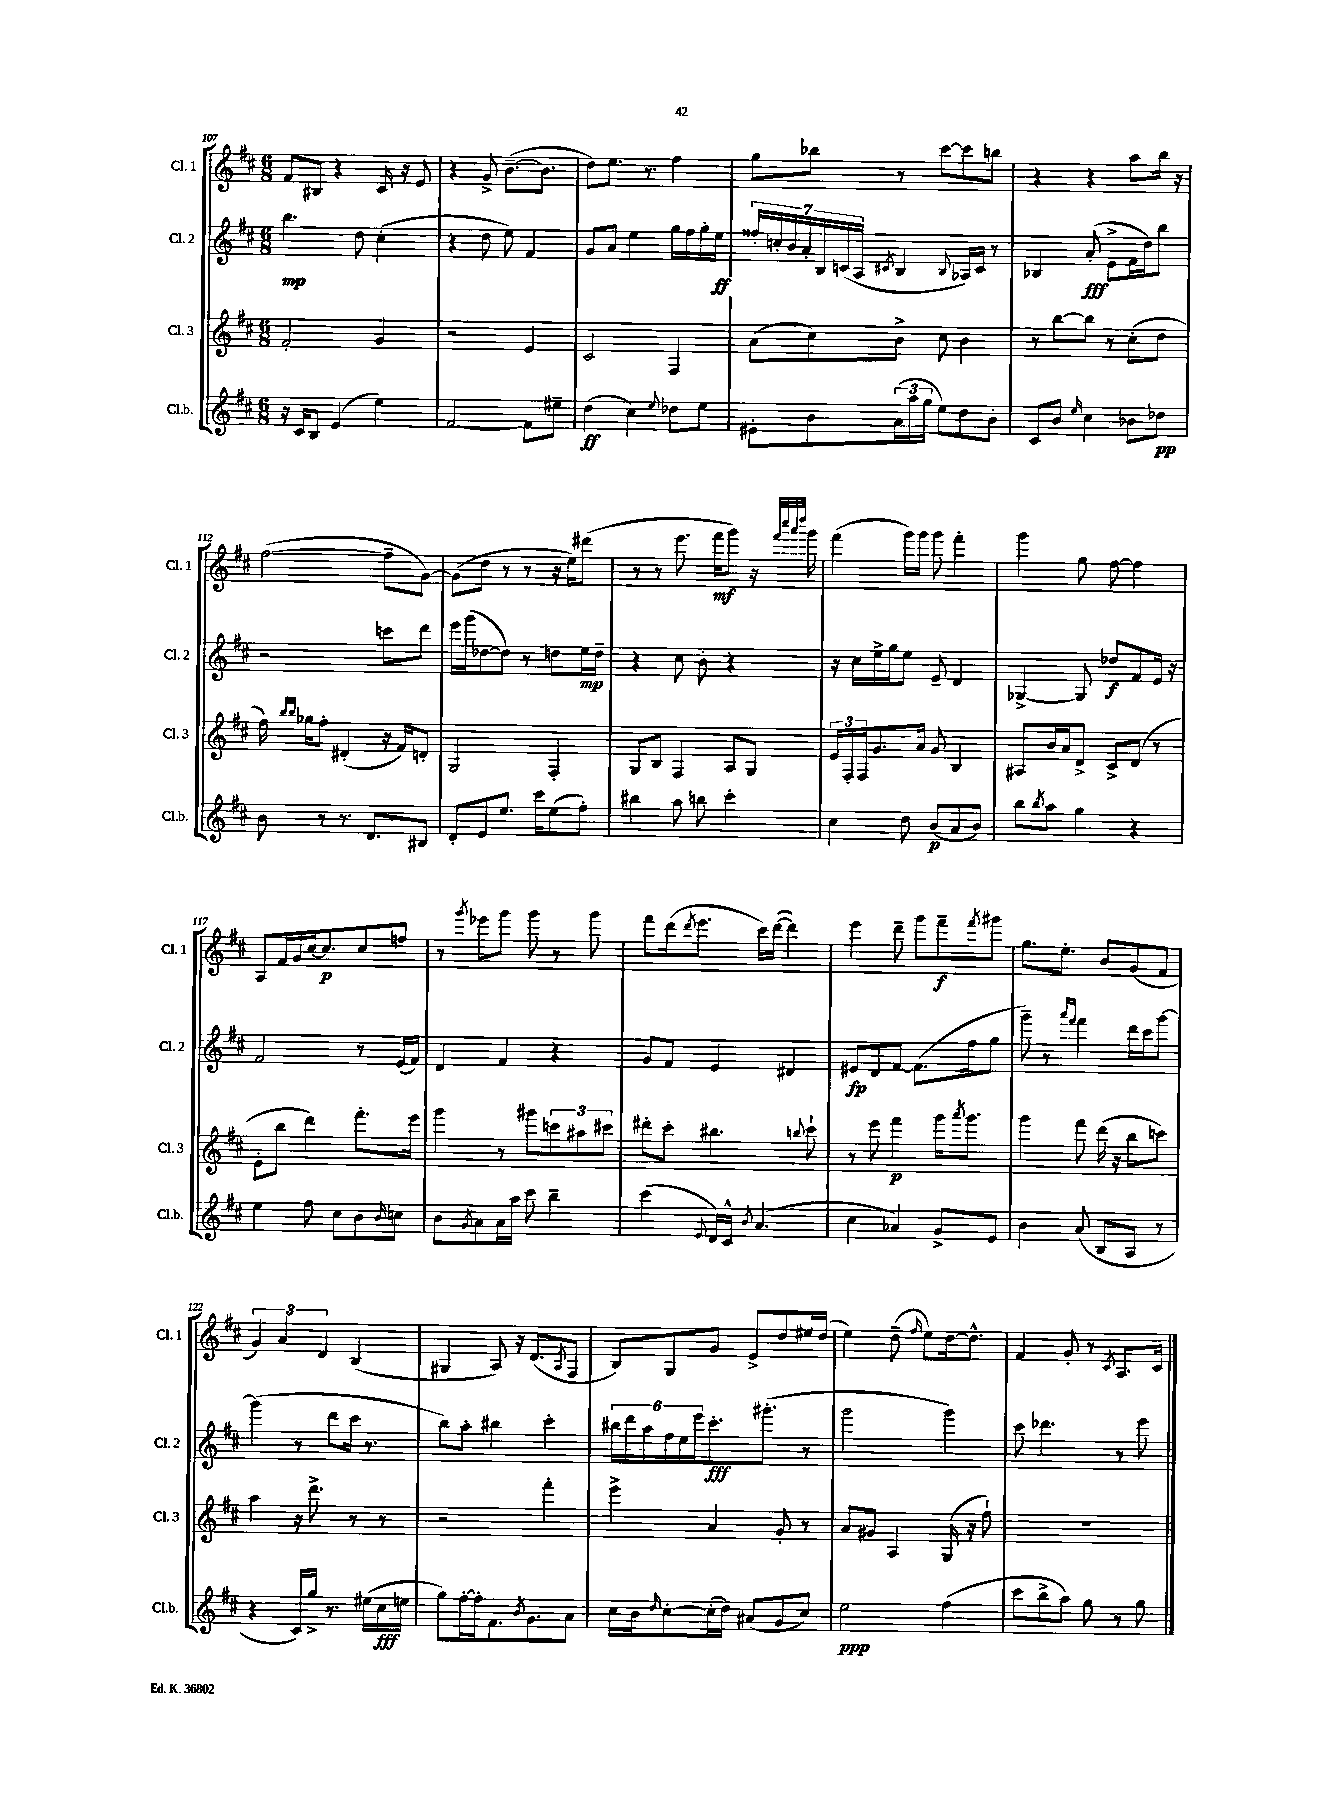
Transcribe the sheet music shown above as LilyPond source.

<<
\new StaffGroup <<
\new Staff = "s0" \with { instrumentName = "Cl. 1" shortInstrumentName = "Cl. 1" } {
    \clef treble \key d \major \numericTimeSignature \time 6/8
    fis'8 bis8 r4 cis'16 r16 e'8 |
    r4 g'8-> b'8.~--( b'8. |
    d''8) e''8. r8. fis''4 |
    g''8 bes''8 r8 cis'''8~ cis'''8 b''8 |
    r4 r4 a''8 b''16 r16 |
    fis''2~( fis''8-- g'8~) |
    g'8( d''8 r8 r8 r16 e''16) dis'''8( |
    r8 r8 e'''8. fis'''16\mf g'''8) r16 \grace { fis'''32 cis''''32 a'''32 d''''32 } g'''16 |
    fis'''4( g'''16) g'''16 g'''8 fis'''4-. |
    g'''4 g''8 fis''8~ fis''4 |
    a8 fis'16 g'16 cis''16~ cis''8.\p cis''8 f''8 |
    r8 \acciaccatura { g'''8 } ees'''8 g'''8 g'''8 r8 g'''8 |
    fis'''8 d'''16( \acciaccatura { d'''8 } e'''8. cis'''16) d'''16~( d'''4) |
    e'''4 d'''8-- g'''8 fis'''8--\f \acciaccatura { fis'''8 } gis'''8 |
    g''8. e''8.-. b'8 g'8( fis'8 |
    \tuplet 3/2 { g'4) a'4 d'4 } b4( |
    gis4 a8) r16 d'8.( \acciaccatura { a8 } fis8 |
    b8) g8 g'8 e'8-> d''8 eis''16 d''16( |
    e''4) d''8--( \grace { fis''16 } e''8) d''16~ d''8.-^ |
    fis'4 g'8-. r8 \acciaccatura { cis'8 } a8. cis'16 \bar "|." |
}
\new Staff = "s1" \with { instrumentName = "Cl. 2" shortInstrumentName = "Cl. 2" } {
    \clef treble \key d \major \numericTimeSignature \time 6/8
    b''4.\mp d''8 cis''4-.( |
    r4 d''8 e''8) fis'4 |
    g'8 a'8 e''4 g''16 fis''16 g''16-. e''16\ff |
    \tuplet 7/4 { fisis''16-. c''16-. b'16 a'16-. b16 c'16( a16 } \acciaccatura { cis'8 } b4 \appoggiatura { b8 } aes16) cis'16 r8 |
    bes4 a'8-.\fff( e'8-> fis'16 d''16) b''8 |
    r2 c'''8 d'''8 |
    e'''16 g'''16( des''8~ des''8) r8 d''8 e''16\mp d''16-- |
    r4 cis''8 b'8-. r4 |
    r16 cis''16 e''16-> g''16 e''8 e'8-- d'4 |
    ges4~-> ges8 des''8\f fis'8 e'16 r16 |
    fis'2 r8 e'16( fis'16) |
    d'4 fis'4 r4 |
    g'8 fis'8 e'4 dis'4 |
    eis'8\fp d'8 fis'8~ fis'8.( fis''16 g''8 |
    g'''8--) r8 \grace { a'''16 fis'''16 } fis'''4 d'''16 cis'''16 g'''8~ |
    g'''4( r8 d'''8 cis'''16 r8. |
    b''8) a''8-. bis''4 cis'''4-. |
    \tuplet 6/4 { bis''16 d'''16 a''16 fis''16 e''16 e'''16 } cis'''8.-.\fff gis'''8.-.( r8 |
    g'''2 g'''4) |
    cis'''8 des'''4. r8 e'''8 \bar "|." |
}
\new Staff = "s2" \with { instrumentName = "Cl. 3" shortInstrumentName = "Cl. 3" } {
    \clef treble \key d \major \numericTimeSignature \time 6/8
    fis'2-. g'4 |
    r2 e'4 |
    cis'2 fis4 |
    a'8( cis''8) b'8-> cis''8 b'4 |
    r8 b''8~ b''8 r8 cis''8-.( d''8 |
    fis''16) \grace { b''16 b''16 } ges''16 fis''8-. dis'4-.( r16 fis'16) d'8-. |
    g2 fis4-. |
    g8 b8 fis4 a8 g8 |
    \tuplet 3/2 { e'16 fis16-. fis16 } g'8. a'16 g'8 b4 |
    ais8 b'16 a'16 d'8-> cis'8-> d'8( r8 |
    e'8-. b''8 d'''4) fis'''8.-. e'''16 |
    g'''4 r8 gis'''8 \tuplet 3/2 { c'''8 ais''8 cis'''8 } |
    dis'''8-. cis'''8-. bis''4. \appoggiatura { b''8 } cis'''8-! |
    r8 e'''8 fis'''4\p g'''16 \acciaccatura { a'''8 } g'''8. |
    g'''4 fis'''8 d'''16( r16 b''8 c'''8) |
    a''4 r16 d'''8.-> r8 r8 |
    r2 fis'''4-. |
    e'''4-> a'4 g'8-. r8 |
    a'8 gis'8 a4 g16( r16 fis''8-!) |
    R2. \bar "|." |
}
\new Staff = "s3" \with { instrumentName = "Cl.b." shortInstrumentName = "Cl.b." } {
    \clef treble \key d \major \numericTimeSignature \time 6/8
    r16 cis'16 b8 e'4( e''4) |
    fis'2~ fis'8 eis''8-- |
    d''4\ff( cis''4) \appoggiatura { e''8 } des''8 e''8 |
    eis'8-. b'8 \tuplet 3/2 { a'16( a''16 g''16 } e''8) d''8 b'8-. |
    cis'8 b'8 \grace { e''16 } cis''4 bes'8 des''8\pp |
    b'8 r8 r8. d'8. bis8 |
    d'8-. e'8 e''8. cis'''16 e''8( fis''8-.) |
    bis''4 a''8 b''8 cis'''4-. |
    cis''4 d''8 b'8\p( a'8 b'8) |
    b''8 \acciaccatura { b''8 } a''8 g''4 r4 |
    e''4 fis''8 cis''8 b'8 \grace { b'16 } c''8 |
    b'8 \acciaccatura { g'8 } a'8 a'16 a''16 cis'''8 b''4-- |
    cis'''4( \appoggiatura { e'8 } d'16) cis'16-^ \acciaccatura { b'8 } a'4.( |
    cis''4 aes'4) g'8-> e'8 |
    b'4 a'8( b8 a8 r8 |
    r4 cis'16) g''16-> r8. eis''16( cis''16\fff e''16 |
    g''8) fis''16~-. fis''16-. fis'8. \acciaccatura { b'8 } g'8. a'8 |
    cis''16 b'16 \grace { d''16 } cis''8~-. cis''16-.( d''16) ais'8( g'8 cis''8) |
    e''2\ppp fis''4( |
    cis'''8 b''8-> a''8) g''8 r8 g''8 \bar "|." |
}
>>
>>
\layout { \context { \Score currentBarNumber = #107 } }
